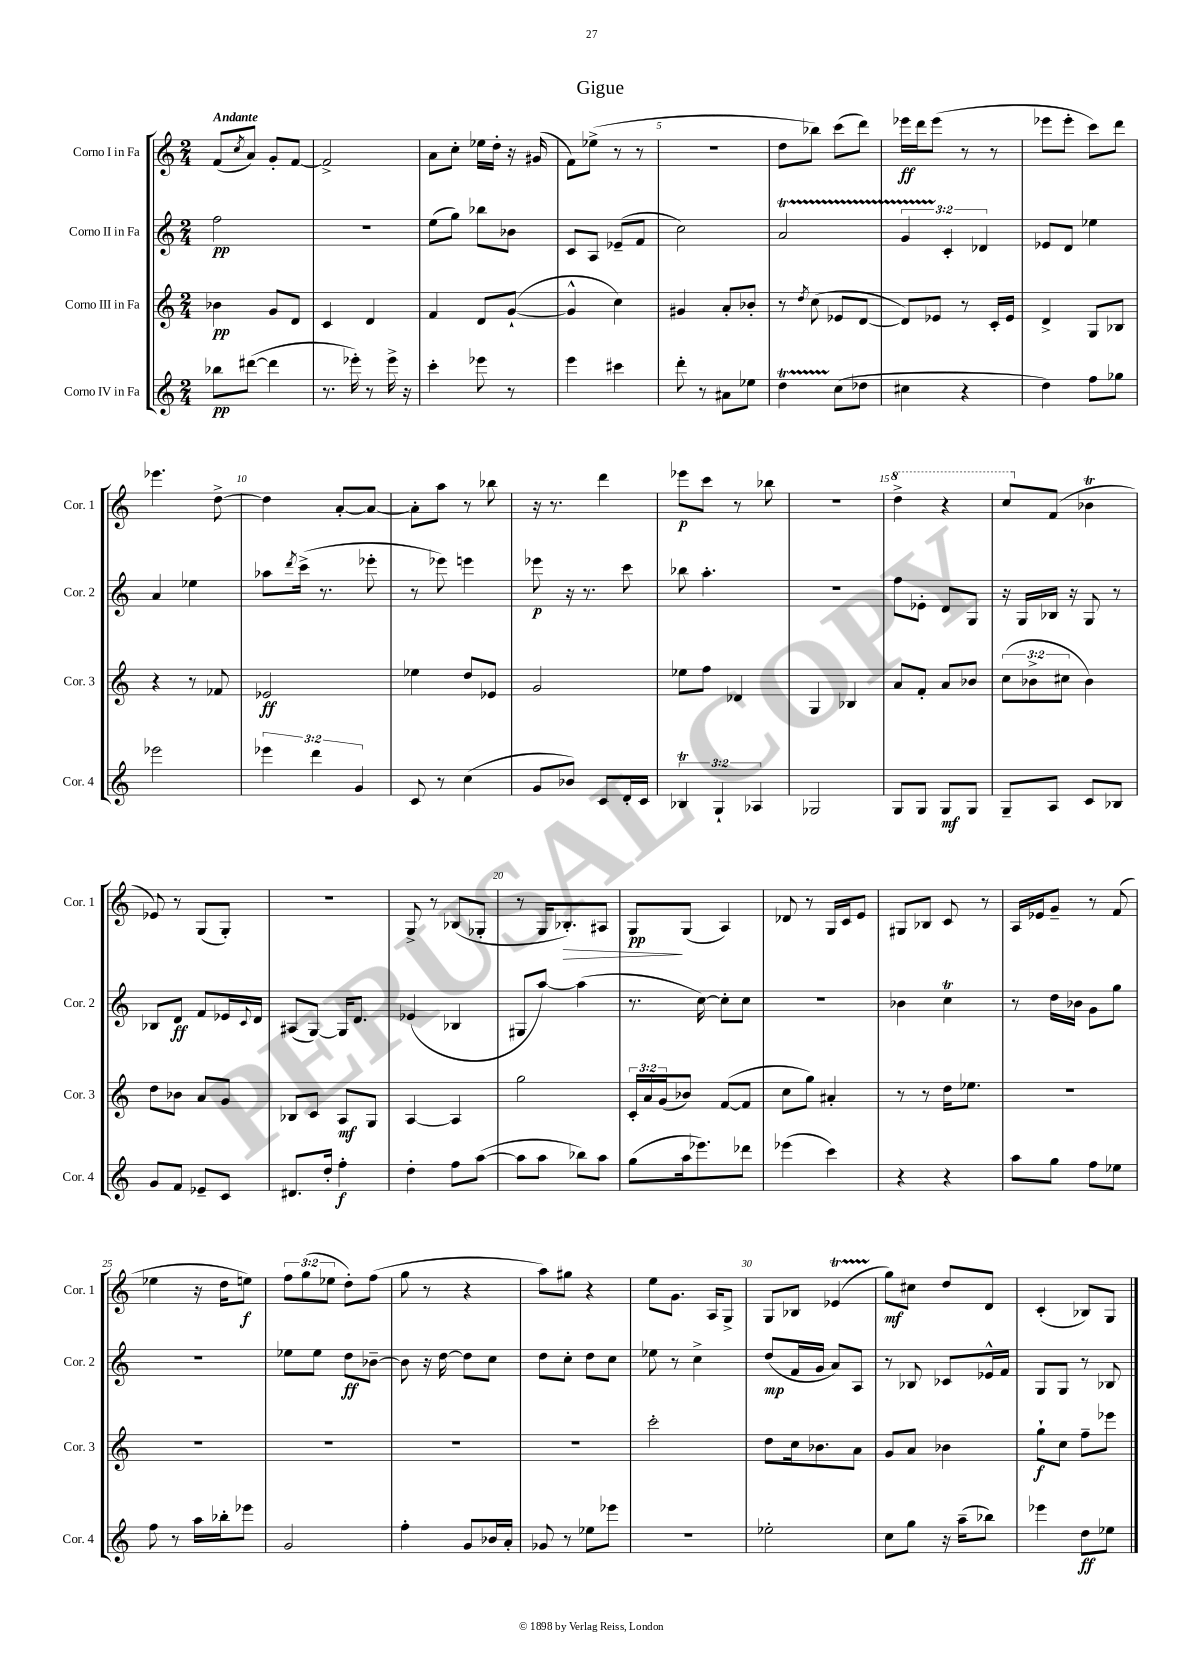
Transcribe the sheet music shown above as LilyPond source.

\header { title = "Gigue" }
<<
\new StaffGroup <<
\new Staff = "s0" \with { instrumentName = "Corno I in Fa" shortInstrumentName = "Cor. 1" } {
    \clef treble \key c \major \numericTimeSignature \time 2/4 \override Staff.TupletNumber.text = #tuplet-number::calc-fraction-text \tempo "Andante"
    f'8( \acciaccatura { c''8 } a'8) g'8-. f'8~ |
    f'2-> |
    a'8 c''8-. ees''16 d''16-. r16 gis'16( |
    f'8) ees''8->( r8 r8 |
    r2 |
    d''8 bes''8) c'''8( d'''8) |
    ees'''16\ff d'''16 ees'''8( r8 r8 |
    ees'''8 ees'''8-. c'''8) d'''8 |
    ees'''4. d''8~-> |
    d''4 a'8~-. a'8~ |
    a'8-. a''8 r8 bes''8 |
    r16 r8. d'''4 |
    ees'''8\p c'''8 r8 bes''8 |
    r2 |
    \ottava #1 d'''4-> r4 |
    c'''8 \ottava #0 f'8( bes'4\trill |
    ees'8) r8 g8( g8-.) |
    R2 |
    g8-> r8 bes8( ges8-. |
    r8 g16 bes8.-.\>) ais8 |
    g8\pp\! g8( a4) |
    des'8 r8 g16 c'16 e'8 |
    gis8 bes8 c'8 r8 |
    a16 ees'16 g'8-- r8 f'8( |
    ees''4 r16 d''16 e''8\f) |
    \tuplet 3/2 { f''8 g''8( ees''8 } d''8-.) f''8( |
    g''8 r8 r4 |
    a''8) gis''8 r4 |
    e''8 g'8. a16 g8-> |
    g8 bes8 ees'4\startTrillSpan( |
    g''8\stopTrillSpan\mf) cis''8 d''8 d'8 |
    c'4-.( bes8) g8 \bar "|." |
}
\new Staff = "s1" \with { instrumentName = "Corno II in Fa" shortInstrumentName = "Cor. 2" } {
    \clef treble \key c \major \numericTimeSignature \time 2/4 \override Staff.TupletNumber.text = #tuplet-number::calc-fraction-text
    f''2\pp |
    R2 |
    e''8( g''8) bes''8 bes'8 |
    c'8 a8 ees'8--( f'8 |
    c''2) |
    a'2\startTrillSpan |
    \tuplet 3/2 { g'4 c'4-.\stopTrillSpan des'4 } |
    ees'8 d'8 ees''4 |
    a'4 ees''4 |
    aes''8 \acciaccatura { d'''8 } c'''16->( r8. ees'''8-. |
    r8 ees'''8) e'''4 |
    ees'''8\p r16 r8. c'''8 |
    bes''8 a''4.-. |
    R2 |
    f''8 ees'8-. d'8 g8 |
    r16 g16 bes16 r16 g8 r8 |
    bes8 d'8\ff f'8 ees'16 \appoggiatura { c'8 } d'16 |
    ais8( g8~) g16 d'8. |
    ees'4( bes4 |
    gis8 a''8~) a''4( |
    r8. c''16~) c''8-. c''8 |
    R2 |
    bes'4 c''4\trill |
    r8 d''16 bes'16 g'8 g''8 |
    R2 |
    ees''8 ees''8 d''8\ff bes'8~-- |
    bes'8 r16 d''16~ d''8 c''8 |
    d''8 c''8-. d''8 c''8 |
    ees''8 r8 c''4-> |
    d''8\mp( f'16 g'16 a'8) a8 |
    r8 bes8 ces'8 ees'16-^ f'16 |
    g8 g8 r8 bes8 \bar "|." |
}
\new Staff = "s2" \with { instrumentName = "Corno III in Fa" shortInstrumentName = "Cor. 3" } {
    \clef treble \key c \major \numericTimeSignature \time 2/4 \override Staff.TupletNumber.text = #tuplet-number::calc-fraction-text
    bes'4\pp g'8 d'8 |
    c'4 d'4 |
    f'4 d'8 g'8~-!( |
    g'4-^ c''4) |
    gis'4 a'8-. bes'8-. |
    r8 \acciaccatura { d''8 } c''8( ees'8 d'8~ |
    d'8) ees'8 r8 c'16-. ees'16 |
    d'4-> g8 bes8 |
    r4 r8 fes'8 |
    ees'2\ff |
    ees''4 d''8 ees'8 |
    g'2 |
    ees''8 f''8 des'4 |
    g4 bes4 |
    a'8 f'8-. a'8 bes'8 |
    \tuplet 3/2 { c''8( bes'8-> cis''8 } bes'4) |
    d''8 bes'8 a'8 g'8 |
    bes8 c'8 a8\mf g8 |
    a4~ a4 |
    g''2 |
    \tuplet 3/2 { c'16-. a'16 g'16( } bes'8) f'8~( f'8 |
    c''8 g''8) ais'4-. |
    r8 r8 d''16 ees''8. |
    R2 |
    R2 |
    R2 |
    R2 |
    R2 |
    c'''2-. |
    d''8 c''16 bes'8. a'8 |
    g'8 a'8 bes'4 |
    g''8-!\f c''8 f''8-- ees'''8 \bar "|." |
}
\new Staff = "s3" \with { instrumentName = "Corno IV in Fa" shortInstrumentName = "Cor. 4" } {
    \clef treble \key c \major \numericTimeSignature \time 2/4 \override Staff.TupletNumber.text = #tuplet-number::calc-fraction-text
    bes''8\pp dis'''8~( dis'''4 |
    r8. ees'''16-.) r8 ees'''16-> r16 |
    c'''4-. ees'''8 r8 |
    e'''4 cis'''4 |
    d'''8-. r8 ais'8 ees''8 |
    d''4\startTrillSpan c''8\stopTrillSpan( des''8 |
    cis''4 r4 |
    d''4) f''8 ges''8 |
    ees'''2 |
    \tuplet 3/2 { ees'''4 d'''4 g'4 } |
    c'8 r8 c''4( |
    g'8 bes'8) c'8 d'16-. c'16 |
    \tuplet 3/2 { bes4\trill g4-! aes4 } |
    ges2 |
    g8 g8 g8\mf g8 |
    g8-- a8 c'8 bes8 |
    g'8 f'8 ees'8-- c'8 |
    dis'8. d''16-. f''4-.\f |
    d''4-. f''8 a''8~( |
    a''8 a''8 bes''8) a''8 |
    g''8( a''16 ees'''8.) des'''8 |
    ees'''4( c'''4) |
    r4 r4 |
    a''8 g''8 f''8 ees''8 |
    f''8 r8 a''16 bes''16-. ees'''8 |
    g'2 |
    f''4-. g'8 bes'16 a'16-. |
    ges'8 r8 ees''8 ees'''8 |
    R2 |
    ees''2-. |
    c''8 g''8 r16 a''16--( bes''8) |
    ees'''4 d''8\ff ees''8 \bar "|." |
}
>>
>>
\layout { \context { \Score \override BarNumber.break-visibility = ##(#f #t #t) barNumberVisibility = #(every-nth-bar-number-visible 5) } }
